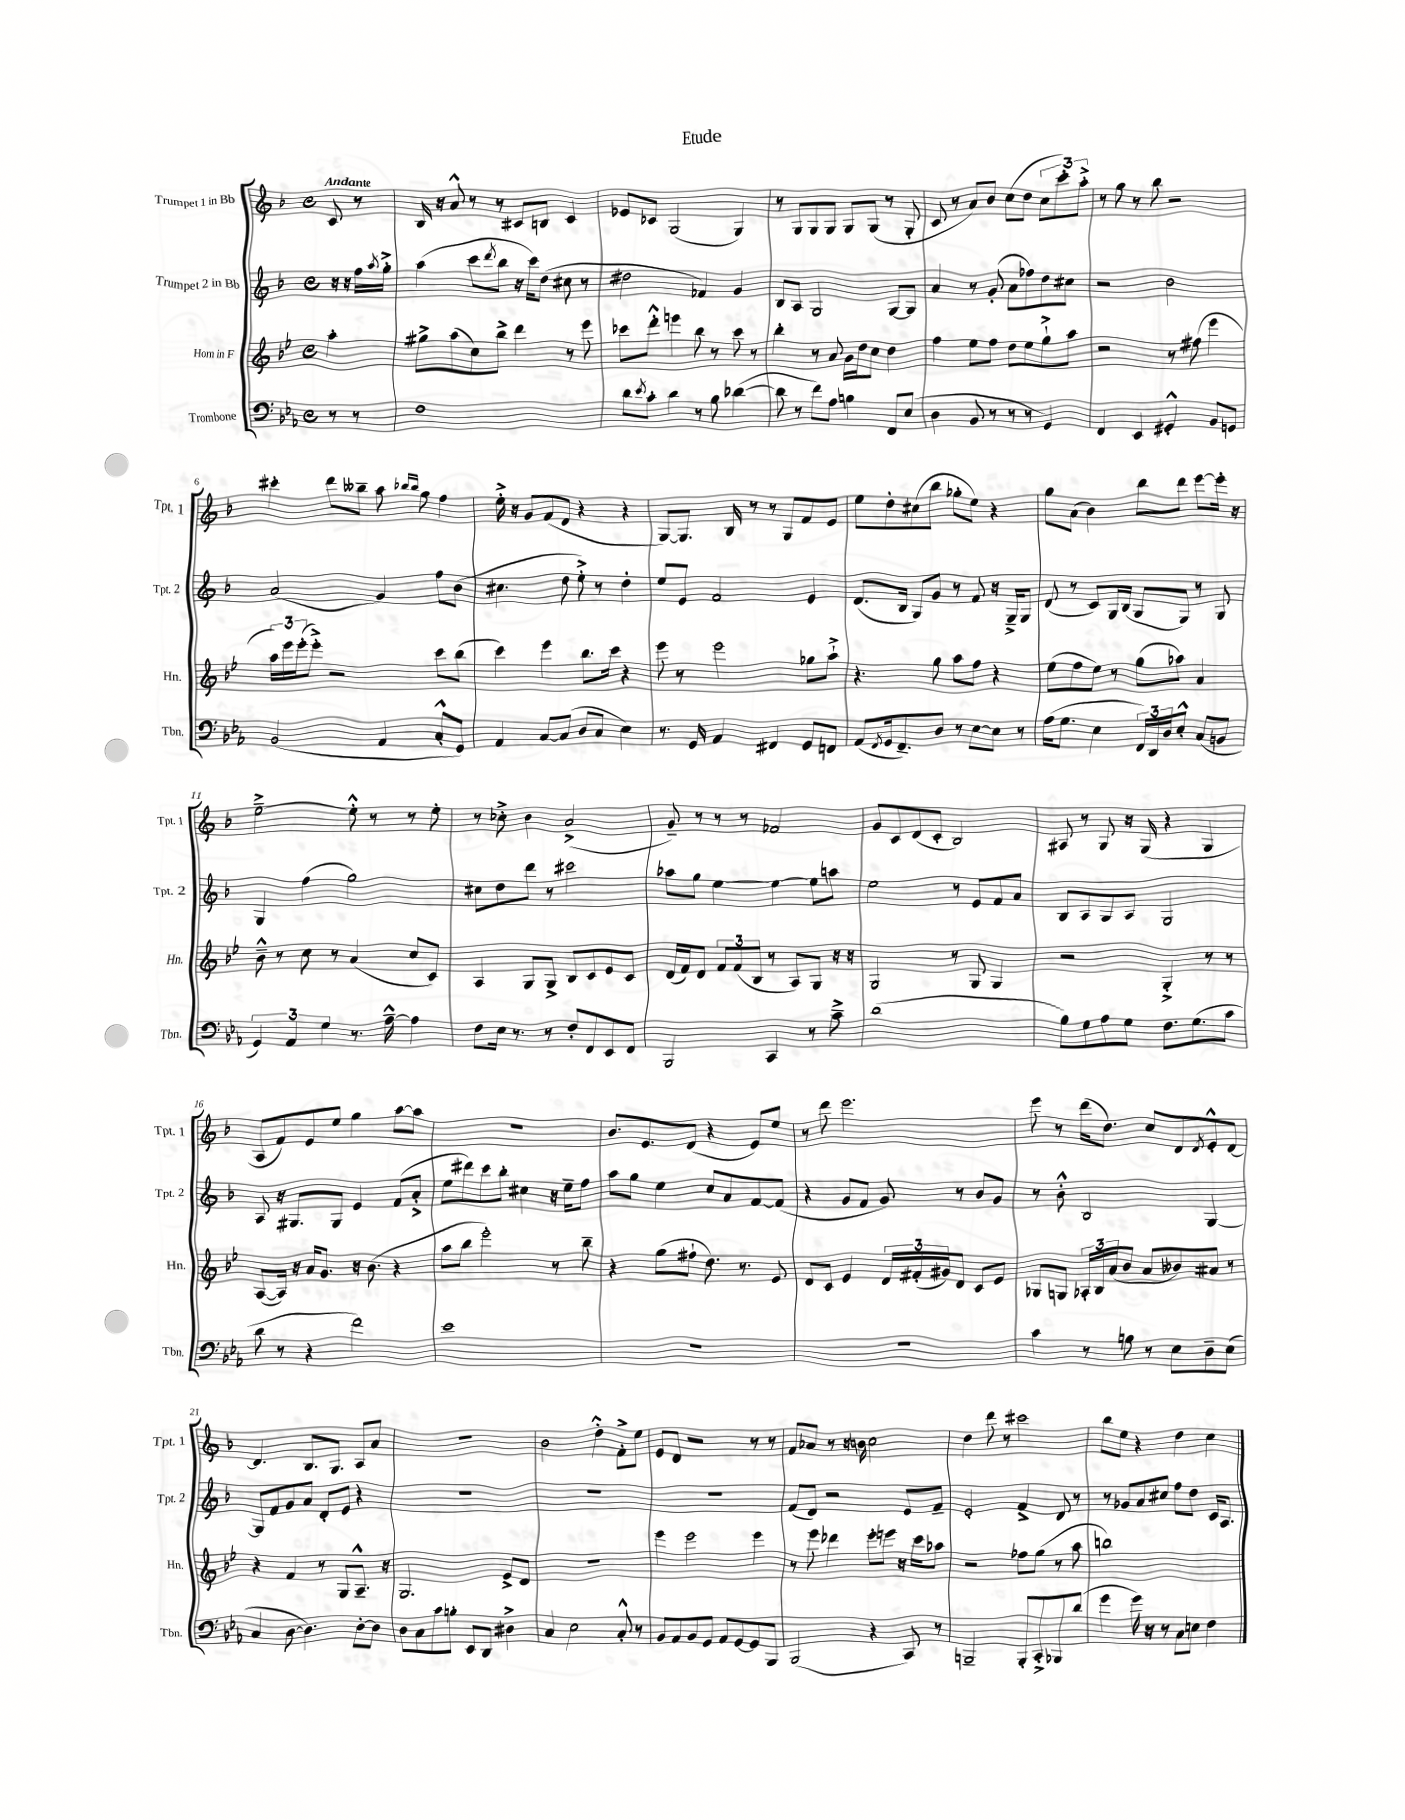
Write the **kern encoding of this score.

**kern	**kern	**kern	**kern
*staff4	*staff3	*staff2	*staff1
*clefF4	*clefG2	*clefG2	*clefG2
*k[b-e-a-]	*k[b-e-]	*k[b-]	*k[b-]
*M4/4	*M4/4	*M4/4	*M4/4
*met(c)	*met(c)	*met(c)	*met(c)
8r	4aa'	16r	8c
.	.	16r	.
8r	.	16ff	8r
.	.	8qaa	.
.	.	16gg'^	.
=	=	=	=
1F	8gg#^	(4aa	16B-
.	.	.	16r
.	(8aa	.	8a^^
.	8cc)	8ccc	8r
.	.	8qddd	.
.	8bb-^	8bb-	8r
.	4ddd	16r	8c#
.	.	16ccc)	.
.	.	(8dd	8B
.	8r	8cc#	4c#
.	8eee-	8r	.
=	=	=	=
8d	8ccc-	2dd#	8e-
8qe-	.	.	.
8c'	8ddd'^^	.	8c-
4d	4eee	.	(2G
8r	8bb-	4f-)	.
8B-	8r	.	.
([4d-	8ccc-	4g	4G)
.	8r	.	.
=	=	=	=
8d-]	4bb-'	8B-	8r
8r	.	8A	8G
8f)	8r	2G	8G
8A-	8a	.	8G
4B	16g	.	8G
.	16dd	.	.
.	8cc	.	(8G
8FF	4dd	[8G	8r
(8E-	.	8G]	8G'
=	=	=	=
4D	4ff	4a	8c
.	.	.	8r
8BB-	8ee-	8r	8a)
8r	8ff	(8g'	8b-
8r	8dd	8a	(8cc
8r	8ee-	8ff-)	8dd
4GG)	8gg`^	8dd	12cc
.	.	.	12ccc')
.	8aa	8cc#	.
.	.	.	12aa'^
=	=	=	=
4FF	2r	2r	8r
.	.	.	8gg
4EE-	.	.	8r
.	.	.	8bb-
4GG#'^^	8r	2b-	2r
.	(8ff#	.	.
8BB-	4eee-	.	.
8GG	.	.	.
=	=	=	=
(2BB-	24aa)	(2a	4ccc#'
.	24eee-	.	.
.	(24eee-'	.	.
.	8eee-'^)	.	.
.	2r	.	8ddd
.	.	.	8bb--~
4AA-	.	4g)	8aa
.	.	.	16qqbb-
.	.	.	16qqbb-
.	.	.	8gg
8C'^^	8ccc	8ff	4ff
8GG)	(8bb-	(8b-	.
=	=	=	=
4AA-	4ccc)	4.cc#	16ee'^
.	.	.	16r
.	.	.	8g
[8C	4eee-	.	(8f
(8C]	.	8dd	8d
8D	8.bb-	8ee'^)	4r
8C	.	8r	.
.	16ccc	.	.
4E-)	4r	4dd'	4r
=	=	=	=
8.r	8eee-	8ee	[8G)
.	8r	8e	8.G]
16GG	.	.	.
4AA-	2eee-	2f	.
.	.	.	16B-
.	.	.	8r
4FF#	.	.	8r
.	.	.	8G
8GG	8gg-	4e	8f
8FF	8aa`^	.	8e
=	=	=	=
(8AA-	4.r	(8.d	8ee
8qFF	.	.	.
16GG	.	.	8dd'
8.FF~)	.	16B-	.
.	.	8G)	(8cc#
8D	8gg	8g	8bb-
8r	8aa	8r	8gg-'
[8E-	8ff	8f	8ee)
8E-]	4r	16r	4r
.	.	16G~^	.
8r	.	8G	.
=	=	=	=
(16A-	(8ee-	(8d	8gg
8.G	.	.	.
.	8ff	8r	(8a
4E-	8ee-)	8c)	4b-)
.	8r	16G	.
.	.	(16B-	.
24FF)	(8gg	8G	8bb-
24DD	.	.	.
24D	.	.	.
8E-'^^	8aa-)	8G)	8ddd
(8C	4a	8r	[8eee
8BB	.	8G	16eee']
.	.	.	16r
=	=	=	=
6GG)	8b-~^^	4G	[2ee~^
.	8r	.	.
6AA-	.	.	.
.	8cc	(4ff	.
6G	.	.	.
.	8r	.	.
8.r	(4a	2gg)	8ee'^^]
.	.	.	8r
[16A-~^^	.	.	.
4A-]	8cc	.	8r
.	8c)	.	8ee'
=	=	=	=
8F	4A	8cc#	8r
16E-	.	8dd	8cc-'^
8.r	.	.	.
.	8G	8ddd	4b-
8r	8G^	8r	.
8F'	8B-	2ccc#	(2a^
8FF	8c	.	.
8EE-	8e-	.	.
8FF	8c	.	.
=	=	=	=
2BBB-	(16d	8aa-	8g~)
.	16f)	.	.
.	8d	8gg	8r
.	12f	[4ee	8r
.	(12f	.	.
.	.	.	8r
.	12B-	.	.
4CC	8r	4ee_	2f-
.	8A)	.	.
8r	8G	8ee]	.
8c~^	16r	8aa	.
.	16r	.	.
=	=	=	=
(1d	2G	2ee	8g
.	.	.	8c
.	.	.	(8d
.	.	.	8c'
.	8r	8r	2B-)
.	8G	8e	.
.	4G	8f	.
.	.	8a	.
=	=	=	=
8B-)	2r	8B-	8A#
8G	.	8A	8r
8A-	.	8G	8G
8G	.	8A	16r
.	.	.	(16G
8.F	4G'^	2G	4r
(8.G	.	.	.
.	8r	.	4G
8c	8r	.	.
=	=	=	=
8d	([8A	8A	8A
8r	16A])	16r	8f)
.	16r	8.G#	.
4r	16a	.	8e
.	8.g	.	.
.	.	8G#	8ee
2f)	16r	4e	4gg
.	(8.b-	.	.
.	4r	(8f	[8aa
.	.	8a'^	8aa]
=	=	=	=
1e-	8aa	8ee	1r
.	8bb-	8ddd#)	.
.	2eee-')	8ccc	.
.	.	8bb-'	.
.	.	4cc#	.
.	8r	16r	.
.	.	16ee~	.
.	8bb-~	8ff	.
=	=	=	=
1r	4r	8aa	8.b-
.	.	8gg	.
.	.	.	8.e
.	(8gg	4ee	.
.	8ff#`	.	(8d
.	8.dd)	8cc	4r
.	.	8a	.
.	8.r	.	.
.	.	[8f	8e)
.	8e-	(8f]	8ee
=	=	=	=
1r	8d	4r	8r
.	8c	.	8ddd
.	4e-	8g	2.eee
.	.	8f	.
.	24d	8g)	.
.	(24f#'	.	.
.	24g#)	.	.
.	8d	8r	.
.	8c	8b-	.
.	8e-	8g	.
=	=	=	=
4c	8G-	8r	8eee
.	8G	8b-'^^	8r
8r	24A-'	2B-	(16ddd
.	24B-	.	.
.	.	.	8.dd)
.	(24a	.	.
8B	8b-	.	.
8r	8a	.	8cc
8E-	8b--)	.	8d
.	.	.	8qd
8D~	8a#	[4G	8e'^^
(8E-	8r	.	[8d
=	=	=	=
4C	4r	8G]	4.d]
.	.	8f	.
[8D	4f	8g	.
4.D])	.	8a	8.B-
.	8r	8d'	.
.	.	.	8.G
.	8G	8e	.
[8D'	8.A~^^	4r	8A
8D]	.	.	8a
.	16r	.	.
=	=	=	=
8D	2.G	1r	1r
8C	.	.	.
8c	.	.	.
8B'	.	.	.
8EE-	.	.	.
8DD	.	.	.
4D#^	8e-^	.	.
.	8d	.	.
=	=	=	=
4C	1r	1r	2b-
2E-	.	.	.
.	.	.	4dd'^^
8C'^^	.	.	8f'^
8r	.	.	8ee
=	=	=	=
8BB-	4eee-	1r	8e
8AA-	.	.	8d
8BB-	2eee-	.	2r
8GG	.	.	.
8AA-	.	.	.
[8GG	.	.	.
8GG]	4eee-	.	8r
8BBB-	.	.	8r
=	=	=	=
(2BBB-	8r	(8f	8f
.	8eee-	8d)	8a-
.	4ddd-	2r	8r
.	.	.	16r
.	.	.	16b
4r	8eee-'	.	2cc
.	8eee	.	.
8CC)	16r	8e	.
.	16ccc	.	.
8r	8aa-	8f~	.
=	=	=	=
2BBB~	2r	2e'	4dd
.	.	.	8ddd
.	.	.	8r
8BBB'	8ff-	4f^	2ccc#
8CC'^	(8gg	.	.
8BBB-	8r	8d	.
(8d	8aa	8r	.
=	=	=	=
4g	1bb)	8r	8bb-
.	.	8g-	8ee
16g)	.	8a	4r
16r	.	.	.
8r	.	8cc#	.
8C	.	8ff	4dd
8E	.	8dd	.
4F	.	16c	4cc
.	.	8.A	.
==	==	==	==
*-	*-	*-	*-
